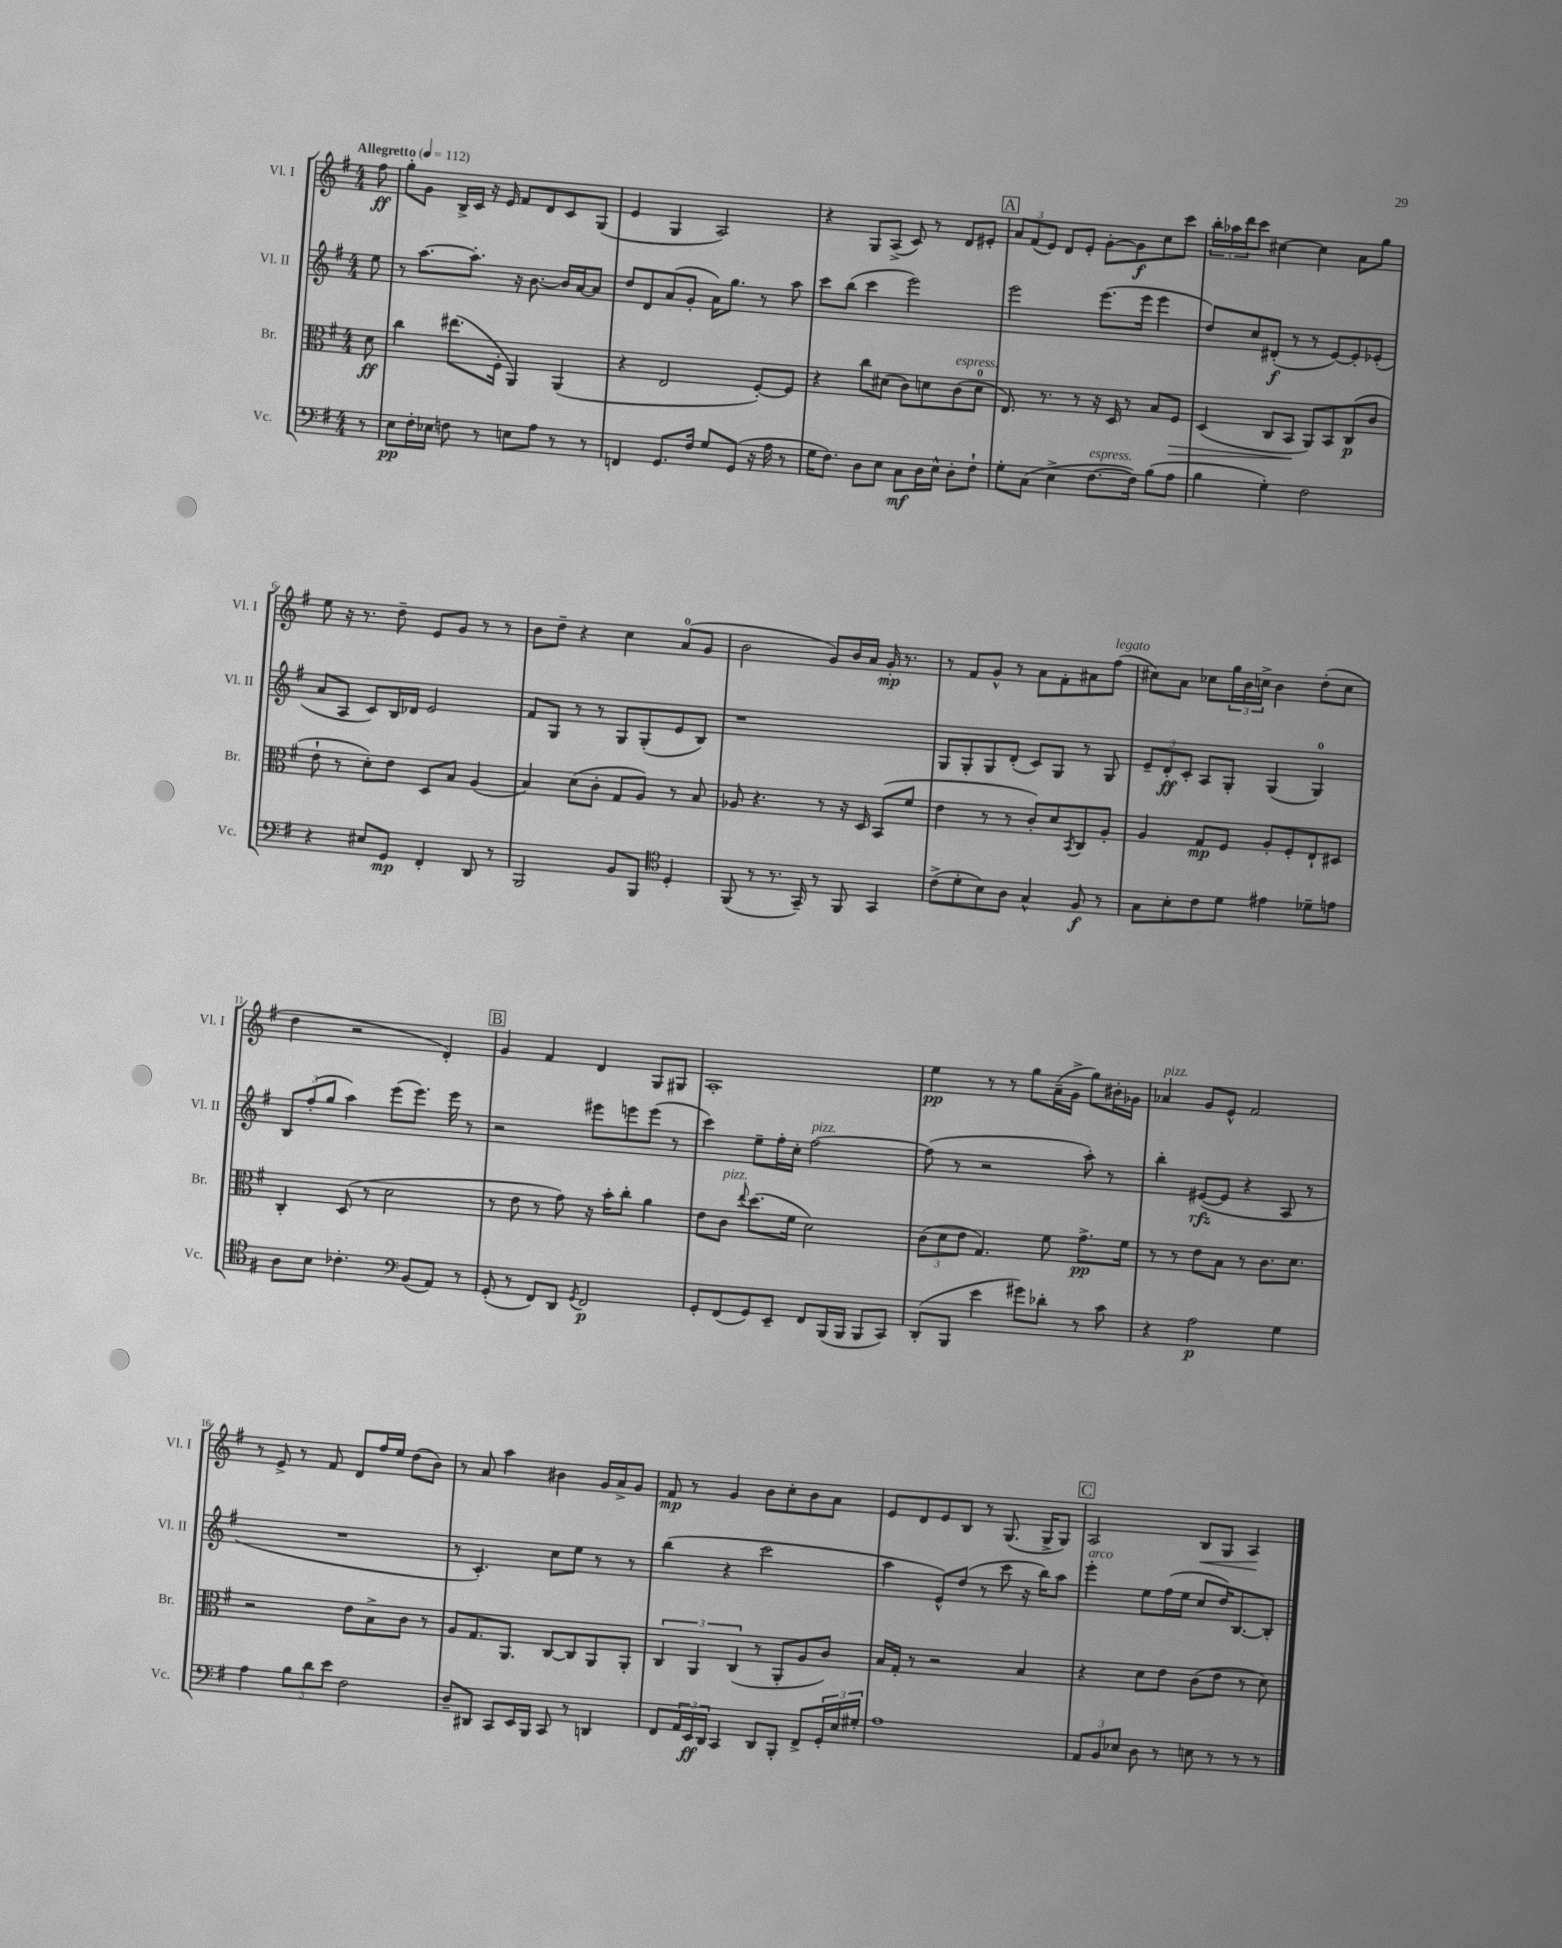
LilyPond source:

<<
\new StaffGroup <<
\new Staff = "s0" \with { instrumentName = "Vl. I" shortInstrumentName = "Vl. I" } {
    \clef treble \key g \major \numericTimeSignature \time 4/4 \partial 8 \tempo "Allegretto" 4 = 112
    fis''8\ff |
    g''8-. g'8 b16-> c'16 r16 e'16 fis'8 d'8 c'8 g8( |
    e'4 g4 a2) |
    r4 g8 a8->( c'8) r8 d'8 eis'8-. |
    \mark \markup { \box "A" } \tuplet 3/2 { a'8 fis'8( e'8) } d'8 e'8-. g'8~-. g'8\f c''8 c'''8 |
    \tuplet 3/2 { b''16-. aes''16 d'''16 } c'''8 cis''4~ cis''4 a'8 g''8 |
    e''8 r16 r8. d''8-- e'8 g'8 r8 r8 |
    b'8 d''8-- r4 c''4 a'8-0( g'8 |
    b'2 g'8) b'16 a'16 g'16-.\mp r8. |
    r8 fis'8 g'8-^ r8 a'8 fis'8-. ais'8 fis''8^\markup { \italic "legato" }( |
    cis''8) a'8 ces''8 \tuplet 3/2 { g''16 b'16 c''16-> } b'4 d''8-.( c''8 |
    d''4 r2 d'4-.) |
    \mark \markup { \box "B" } g'4 fis'4 d'4 g8 gis8 |
    a1-. |
    e''4\pp r8 r8 g''8 a'16--( g'16-> g''8) bis'16-. ges'16 |
    aes'4^\markup { \italic "pizz." } g'8 e'8-^ fis'2 |
    r8 e'8-> r8 fis'8 d'8 fis''16 e''16 d''8( b'8) |
    r8 a'8 a''4 bis'4 g'16 a'16-> g'8 |
    fis'8\mp r8 g'4 b'8 c''8-. b'8 a'8 |
    e'8 d'8 e'8 b8 r8 g8.( g16-> g8) |
    \mark \markup { \box "C" } a2 b8\< g8 a4\! \bar "|." |
}
\new Staff = "s1" \with { instrumentName = "Vl. II" shortInstrumentName = "Vl. II" } {
    \clef treble \key g \major \numericTimeSignature \time 4/4 \partial 8
    e''8 |
    r8 a''8.~ a''8.-. r16 b'8.~ b'16 a'16~ a'8 |
    d''8 d'8 a'8( g'8-. a'16) g''8. r8 a''8 |
    c'''8 b''8( c'''4 e'''2) |
    \mark \markup { \box "A" } e'''2 e'''8.( e'''16 e'''4 |
    d''8) c''8 dis'8-.\f( r8 r8 e'8~) e'8-. ees'8-.( |
    a'8 a8 c'8) b16 des'16 e'2 |
    fis'8 g8 r8 r8 g8 g8-.( e'8 b8) |
    r1 |
    g8 g8-. g8 d'8-.( c'8) g8 r8 g8 |
    \tuplet 3/2 { e'8-- d'8-.\ff c'8-. } a8 g8-. g4( g4-0) |
    \tuplet 3/2 { b8 fis''8-.( g''8 } a''4) e'''8( e'''8.) e'''16 r8 |
    \mark \markup { \box "B" } r2 eis'''8 e'''8 e'''8( r8 |
    c'''4) e''8-- fis''16-. c''16-. fis''2~^\markup { \italic "pizz." } |
    fis''8( r8 r2 a''8-.) r8 |
    b''4-. eis'8~\rfz( eis'8 r4 a8 r8 |
    R1 |
    r8 c'4.-.) c''8 e''8 r8 r8 |
    b''4( r4 c'''2 |
    a''4 e'8-^) d''8( r8 c'''8 r16 b''16) a''8 |
    \mark \markup { \box "C" } e'''4-.^\markup { \italic "arco" } e''8 fis''16( e''16 c''8 d''16) b8.~ b8-. \bar "|." |
}
\new Staff = "s2" \with { instrumentName = "Br." shortInstrumentName = "Br." } {
    \clef alto \key g \major \numericTimeSignature \time 4/4 \partial 8
    d'8\ff |
    c''4 eis''8.( fis16-. a,4) a,4( |
    r4 e2 fis8~-.) fis8 |
    r4 c''8 dis'8( c'8) d'8 c'8^\markup { \italic "espress." }( d'8-0 |
    \mark \markup { \box "A" } e8.) r8. r8 r16 d16 r8 b8 fis8\> |
    d4( c8 b,8\! a,8) b,8 c8\p( c'8 |
    e'8-! r8 d'8-.) e'8 d8 b8 a4( |
    b4) d'8( c'8-. g8 a8) r8 b8 |
    aes8 r4. r8 r16 d16 b,8( fis'8 |
    e'4 r8 r8 c'8-.) d'8 \acciaccatura { b,8 } c8 a8-. |
    a4 g8\mp fis8 a8-. fis8-. e8-! dis8 |
    c4-. d8( r8 d'2 |
    \mark \markup { \box "B" } r8 e'8 r8 g'8) r16 b'16-. c''8-. a'4 |
    e'8 c'8^\markup { \italic "pizz." } \appoggiatura { e''8 } d''8.( fis'16 d'2) |
    \tuplet 3/2 { c'8( d'8 e'8 } g4.) fis'8 g'8.->\pp fis'16 |
    r8 r8 e'8 b8 r8 c'8. d'8. |
    r2 e'8 b8-> c'8 r8 |
    a8 g8. a,8. c8~ c8 a,8 a,8-. |
    \tuplet 3/2 { c4 a,4 c4( } r8 a,8-. a8 c'8) |
    b16 g16-. r8 r2 b4 |
    \mark \markup { \box "C" } r4 d'8 e'8 c'8( e'8 r8 d'8) \bar "|." |
}
\new Staff = "s3" \with { instrumentName = "Vc." shortInstrumentName = "Vc." } {
    \clef bass \key g \major \numericTimeSignature \time 4/4 \partial 8
    r8 |
    e8\pp fis16-. ees16 f8 r8 e8 a8 r8 r8 |
    f,4 g,8. fis16 g8 g,8( r16 a16 r8 |
    g16 fis8.) d8 e8 c8\mf d16 e16-^ d8-. fis8-! |
    \mark \markup { \box "A" } g8-. c8( e4-> fis8.~^\markup { \italic "espress." } fis16) b8( a8 |
    b4 g4-.) fis2 |
    r4 eis8 g,8\mp fis,4-. d,8 r8 |
    b,,2 b,8 b,,8 \clef tenor d4-. |
    fis,8( r8 r8. g,16--) r8 fis,8 g,4 |
    c'8->( d'8-. b8) a8 g4-^ fis8\f r8 |
    g8 b8-. c'8 d'8 eis'4 des'8-- e'8 |
    a8 b8 ces'4.-. \clef bass b,8( a,8) r8 |
    \mark \markup { \box "B" } g,8-.( r8 fis,8) d,8 \acciaccatura { g,8 } fis,2\p |
    g,8-. fis,8( g,8) e,8-- fis,8 b,,16( b,,16 b,,8 c,8) |
    d,8-.( b,,8 e'4 gis'8) des'8-. r8 c'8 |
    r4 a2\p g4 |
    a4 \tuplet 3/2 { b8 d'8 e'8 } fis2 |
    d8-- dis,8 c,8 e,16 b,,16 c,8 r8 d,4 |
    fis,8 \tuplet 3/2 { a,16 e,16\ff d,16 } c,4 d,8 b,,8-. fis,8-> \tuplet 3/2 { g,16-. e16 gis16-. } |
    a1 |
    \mark \markup { \box "C" } \tuplet 3/2 { a,8 b,8 ees8 } d8 r8 e8 r8 r8 r8 \bar "|." |
}
>>
>>
